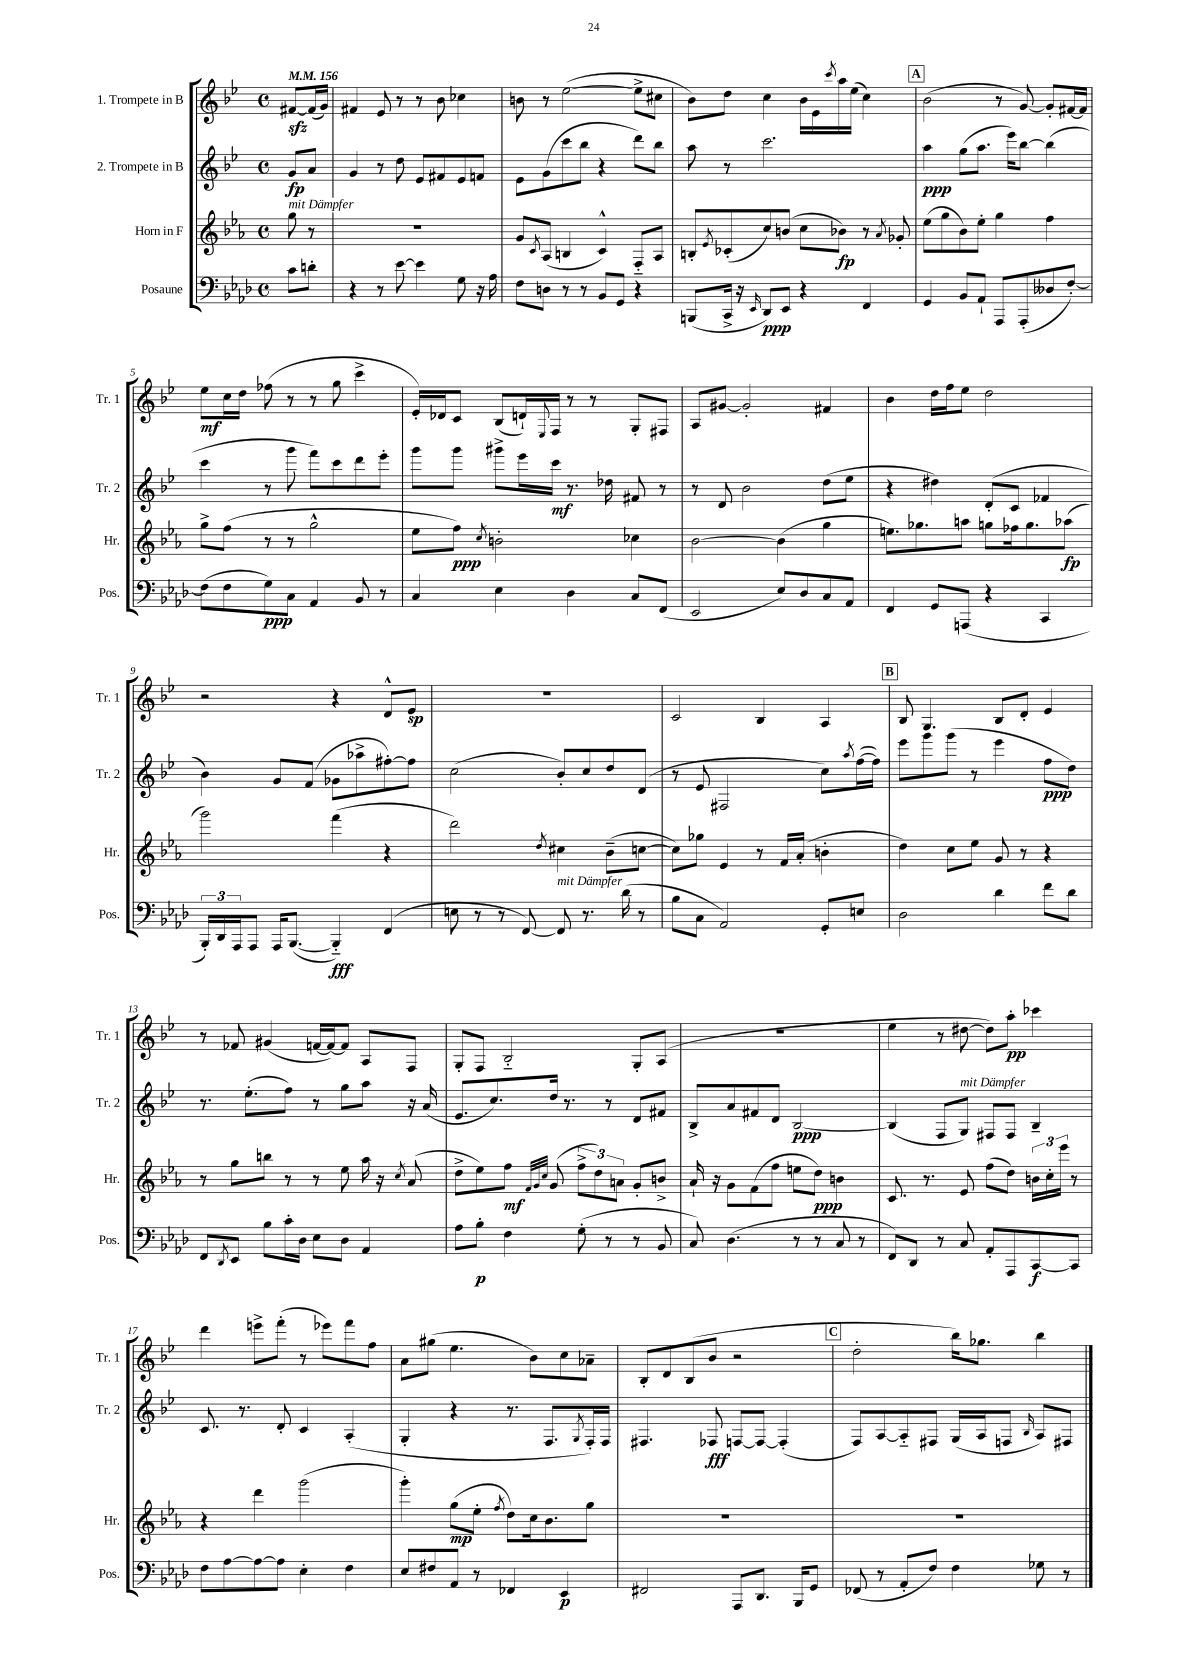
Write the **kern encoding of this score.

**kern	**dynam	**kern	**dynam	**kern	**dynam	**kern	**dynam
*part4	*part4	*part3	*part3	*part2	*part2	*part1	*part1
*staff4	*staff4	*staff3	*staff3	*staff2	*staff2	*staff1	*staff1
*I"Posaune	*	*I"Horn in F	*	*I"2. Trompete in B	*	*I"1. Trompete in B	*
*I'Pos.	*	*I'Hr.	*	*I'Tr. 2	*	*I'Tr. 1	*
*clefF4	*	*clefG2	*	*clefG2	*	*clefG2	*
*k[b-e-a-d-]	*	*k[b-e-a-]	*	*k[b-e-]	*	*k[b-e-]	*
*M4/4	*	*M4/4	*	*M4/4	*	*M4/4	*
*met(c)	*	*met(c)	*	*met(c)	*	*met(c)	*
*MM156	*	*MM156	*	*MM156	*	*MM156	*
=	=	=	=	=	=	=	=
!	!	!LO:TX:a:i:t=mit Dämpfer	!	!	!	!	!
8c\L	.	8gg\	.	8g/L	fp	[8f#Xzz/L	.
8dn'\J	.	8r	.	8a/J	.	(16f#/L]	.
.	.	.	.	.	.	16g/JJ)	.
=1	=1	=1	=1	=1	=1	=1	=1
4r	.	1r	.	4g/	.	4f#X/	.
8r	.	.	.	8r	.	8e-/	.
[8e-\	.	.	.	8dd\	.	8r	.
4e-\]	.	.	.	8e-/L	.	8r	.
.	.	.	.	8f#X/	.	8b-\	.
8G\	.	.	.	8e-/	.	4cc-X\	.
16r	.	.	.	8fn/J	.	.	.
16A-\	.	.	.	.	.	.	.
=2	=2	=2	=2	=2	=2	=2	=2
8F\L	.	8g/L	.	8e-\L	.	8bn\	.
.	.	8qc/	.	.	.	.	.
8Dn\J	.	(8A-/J	.	(8g\	.	8r	.
8r	.	4Bn/	.	8ccc\	.	([2ee-\	.
8r	.	.	.	8bb-\J	.	.	.
8BB-/L	.	4c^^/)	.	4r	.	.	.
8GG/J	.	.	.	.	.	.	.
4r	.	8F/L	.	8ddd\L)	.	8ee-^\L]	.
.	.	8A-/J	.	8bb-\J	.	8cc#X\J	.
=3	=3	=3	=3	=3	=3	=3	=3
(8BBBn/L	.	8Bn'/L	.	8aa\	.	8b-\L)	.
.	.	8qe-/	.	.	.	.	.
16CC^/Jk	.	(8c-X'/	.	8r	.	8dd\J	.
16r	.	.	.	.	.	.	.
16qqEE-/	.	.	.	.	.	.	.
8DD-/L)	ppp	8cc/)	.	2.ccc\	.	4cc\	.
8EE-/J	.	(8bn/J	.	.	.	.	.
4r	.	8cc\L	.	.	.	16b-\LL	.
.	.	.	.	.	.	16e-\	.
.	.	.	.	.	.	8qccc/	.
.	.	8b-X\J)	fp	.	.	16aa\	.
.	.	.	.	.	.	(16ee-\JJ	.
4FF/	.	8r	.	.	.	4cc\)	.
.	.	8qa-/	.	.	.	.	.
.	.	8g-X'/	.	.	.	.	.
!!LO:REH:place=s1:t=A
=4	=4	=4	=4	=4	=4	=4	=4
4GG/	.	(8ee-\L	.	4aa\	ppp	(2b-\	.
.	.	8gg\	.	.	.	.	.
8BB-/L	.	8b-\)	.	(8gg\L	.	.	.
8AA-`/J	.	8ee-'\J	.	8.aa\J	.	.	.
8AAA-/L	.	4gg\	.	.	.	8r	.
.	.	.	.	16eee-\KL)	.	.	.
(8AAA-'/	.	.	.	[8bb-\J	.	[8g/)	.
8D--X/	.	4ff\	.	(4bb-\]	.	8g'/L]	.
[8F'/J)	.	.	.	.	.	[16f#X/L	.
.	.	.	.	.	.	16f#/JJ]	.
!!LO:LB:g=z
=5	=5	=5	=5	=5	=5	=5	=5
(8F\L]	.	8gg^\L	.	4ccc\	.	8ee-\L	mf
8F\	.	(8ff\J	.	.	.	16cc\L	.
.	.	.	.	.	.	16dd\JJ	.
8G\)	ppp	8r	.	8r	.	(8ff-X\	.
8C\J	.	8r	.	8ggg\	.	8r	.
4AA-/	.	2gg^^\	.	8fff\L)	.	8r	.
.	.	.	.	8ccc\	.	8gg\	.
8BB-/	.	.	.	8ddd\	.	4ccc^\	.
8r	.	.	.	8eee-'\J	.	.	.
=6	=6	=6	=6	=6	=6	=6	=6
4C/	.	8ee-\L	.	8ggg\L	.	16e-'/LL)	.
.	.	.	.	.	.	16d-X/J	.
.	.	8ff\J)	ppp	8ggg\J	.	8c/J	.
.	.	8qcc/	.	.	.	.	.
4E-\	.	2bn'\	.	8ggg#X^\L	.	(8B-/L	.
.	.	.	.	16eee-\L	.	16dn`/L)	.
.	.	.	.	.	.	8qqE-/	.
.	.	.	.	16ccc\JJ	mf	16F/JJ	.
4D-\	.	.	.	8.r	.	8r	.
.	.	.	.	.	.	8r	.
.	.	.	.	16dd-X\	.	.	.
8C/L	.	4cc-X\	.	8f#X/	.	8G'/L	.
(8FF/J	.	.	.	8r	.	8F#X/J	.
=7	=7	=7	=7	=7	=7	=7	=7
2EE-/	.	[2b-\	.	8r	.	8A/L	.
.	.	.	.	8d/	.	[8g#X/J	.
.	.	.	.	2b-\	.	2g#'/]	.
8E-/L)	.	(4b-\]	.	.	.	.	.
8D-/	.	.	.	.	.	.	.
8C/	.	4gg\	.	(8dd\L	.	4f#X/	.
8AA-/J	.	.	.	8ee-\J	.	.	.
=8	=8	=8	=8	=8	=8	=8	=8
4FF/	.	8.een\L)	.	4r	.	4b-\	.
.	.	8.gg-X\	.	.	.	.	.
8GG/L	.	.	.	4dd#X\)	.	16dd\LL	.
.	.	.	.	.	.	16ff\J	.
(8AAAn/J	.	8aan\J	.	.	.	8ee-\J	.
4r	.	8ggn\L	.	(8d'/L	.	2dd\	.
.	.	16ff-X\k	.	8c/J	.	.	.
.	.	8.gg\	.	.	.	.	.
4CC/	.	.	.	4f-X/	.	.	.
.	.	(8aa-X\J	fp	.	.	.	.
!!LO:LB:g=z
=9	=9	=9	=9	=9	=9	=9	=9
24BBB-'/LL)	.	2ggg\)	.	4b-\)	.	2r	.
24DD-/	.	.	.	.	.	.	.
24AAA-/J	.	.	.	.	.	.	.
8AAA-/J	.	.	.	.	.	.	.
16AAA-/KL	.	.	.	8g/L	.	.	.
([8.BBB-/J	.	.	.	.	.	.	.
.	.	.	.	(8f/J	.	.	.
4BBB-/])	fff	(4fff\	.	8g-X\L	.	4r	.
.	.	.	.	8aa-X^\	.	.	.
(4FF/	.	4r	.	[8ff#X'\)	.	8d^^/L	.
.	.	.	.	8ff#\J]	.	8e-/J	sp
=10	=10	=10	=10	=10	=10	=10	=10
8En\	.	2ddd\)	.	(2cc\	.	1r	.
8r	.	.	.	.	.	.	.
8r	.	.	.	.	.	.	.
[8FF/)	.	.	.	.	.	.	.
.	.	8qdd/	.	.	.	.	.
!LO:TX:a:i:t=mit Dämpfer	!	!	!	!	!	!	!
8FF/]	.	4cc#X\	.	8b-'/L)	.	.	.
8.r	.	.	.	8cc/	.	.	.
.	.	(8b-~\L	.	8dd/	.	.	.
(16d-\	.	.	.	.	.	.	.
8r	.	[8ccn\J	.	(8d/J	.	.	.
=11	=11	=11	=11	=11	=11	=11	=11
8B-\L	.	8cc\L])	.	8r	.	2c/	.
8C\J	.	8gg-X\J	.	8e-/	.	.	.
2AA-/)	.	4e-/	.	2F#X/	.	.	.
.	.	8r	.	.	.	4B-/	.
.	.	16f/LL	.	.	.	.	.
.	.	(16a-'/JJ	.	.	.	.	.
8GG'/L	.	4bn'\	.	8cc\L)	.	4A/	.
.	.	.	.	8qaa/	.	.	.
8En/J	.	.	.	([16ff\L	.	.	.
.	.	.	.	16ff\JJ])	.	.	.
!!LO:REH:place=s1:t=B
=12	=12	=12	=12	=12	=12	=12	=12
2D-\	.	4dd\)	.	8eee-\L	.	8B-/	.
.	.	.	.	8ggg\	.	4.G/	.
.	.	8cc\L	.	(8ggg\J	.	.	.
.	.	8ee-\J	.	8r	.	.	.
4d-\	.	8g/	.	4eee-\	.	8B-/L	.
.	.	8r	.	.	.	8d'/J	.
8f\L	.	4r	.	8ff\L	ppp	4e-/	.
8d-\J	.	.	.	8dd\J)	.	.	.
!!LO:LB:g=z
=13	=13	=13	=13	=13	=13	=13	=13
8FF/L	.	8r	.	8.r	.	8r	.
8qDD-/	.	.	.	.	.	.	.
8EE-/J	.	8gg\L	.	.	.	8f-X/	.
.	.	.	.	(8.ee-'\L	.	.	.
8B-\L	.	8bbn\J	.	.	.	(4g#X/	.
16c'\L	.	8r	.	8ff\J)	.	.	.
16D-\JJ	.	.	.	.	.	.	.
8E-\L	.	8r	.	8r	.	[16fn/LL	.
.	.	.	.	.	.	16f/J_)	.
8D-\J	.	8ee-\	.	8gg\L	.	8f/J]	.
4AA-/	.	16aa-\	.	8aa\J	.	8A/L	.
.	.	16r	.	.	.	.	.
.	.	8qcc/	.	.	.	.	.
.	.	(8a-/	.	16r	.	8F/J	.
.	.	.	.	(16a/	.	.	.
=14	=14	=14	=14	=14	=14	=14	=14
8A-\L	.	8dd^\L	.	8.e-/L	.	8G'/L	.
8B-'\J	p	8ee-\)	.	.	.	8F/J	.
.	.	.	.	8.cc/)	.	.	.
4F\	.	8ff\J	mf	.	.	2B-/	.
.	.	32qqf/LLL	.	.	.	.	.
.	.	32qqg/	.	.	.	.	.
.	.	32qqcc/JJJ	.	.	.	.	.
.	.	(8g/	.	16dd/Jk	.	.	.
.	.	.	.	8.r	.	.	.
(8G'\	.	12ff^\L	.	.	.	.	.
.	.	12dd\)	.	.	.	.	.
8r	.	.	.	8r	.	.	.
.	.	12an\J	.	.	.	.	.
8r	.	8g'/L	.	8d/L	.	8G'/L	.
8BB-/	.	8bn^/J	.	8f#X/J	.	(8A/J	.
=15	=15	=15	=15	=15	=15	=15	=15
8C/)	.	16a-`/	.	8B-^/L	.	1r	.
.	.	16r	.	.	.	.	.
(4.D-\	.	8g\L	.	8a/	.	.	.
.	.	(8f\	.	8f#X/	.	.	.
.	.	8ff\J	.	8d/J	.	.	.
8r	.	8een\L	.	[2B-/	ppp	.	.
8r	.	8dd\J)	ppp	.	.	.	.
8C/	.	4bn\	.	.	.	.	.
8r	.	.	.	.	.	.	.
=16	=16	=16	=16	=16	=16	=16	=16
8FF/L)	.	8.c/	.	(4B-/]	.	4ee-\	.
8DD-/J	.	.	.	.	.	.	.
.	.	8.r	.	.	.	.	.
8r	.	.	.	8F/L	.	8r	.
!	!	!	!	!LO:TX:a:i:t=mit Dämpfer	!	!	!
8C/	.	8e-/	.	8G/J)	.	[8dd#X\	.
8AA-'/L	.	(8ff\L	.	8F#X/L	.	8dd#\L])	.
8AAA-/	.	8dd\J)	.	8F#/J	.	8aa'\J	pp
[8CC/	f	24bn\LL	.	4B-~/	.	4ccc-X\	.
.	.	24cc'\	.	.	.	.	.
.	.	24eee-\JJ	.	.	.	.	.
8CC/J]	.	8r	.	.	.	.	.
!!LO:LB:g=z
=17	=17	=17	=17	=17	=17	=17	=17
8F\L	.	4r	.	8.c/	.	4ddd\	.
[8A-\	.	.	.	.	.	.	.
.	.	.	.	8.r	.	.	.
8A-\_	.	4ddd\	.	.	.	8eeen^\L	.
8A-\J]	.	.	.	8d'/	.	(8fff'\J	.
4E-'\	.	(2ggg\	.	4c/	.	8r	.
.	.	.	.	.	.	8eee-X\L)	.
4F\	.	.	.	(4A'/	.	8fff\	.
.	.	.	.	.	.	8ff\J	.
=18	=18	=18	=18	=18	=18	=18	=18
8E-/L	.	4ggg'\)	.	4G'/	.	8a\L	.
8F#X/	.	.	.	.	.	(8gg#X\J	.
8AA-/J	.	(8gg\L	mp	4r	.	4.ee-\	.
8r	.	8ee-'\J	.	.	.	.	.
.	.	8qff/	.	.	.	.	.
4FF-X/	.	8dd\L)	.	8.r	.	.	.
.	.	16cc\k	.	.	.	8b-\L)	.
.	.	8.b-\	.	8.F/L	.	.	.
4EE-/	p	.	.	.	.	8cc\	.
.	.	.	.	8qG/	.	.	.
.	.	8gg\J	.	16F'/L)	.	8a-X~\J	.
.	.	.	.	16F/JJ	.	.	.
=19	=19	=19	=19	=19	=19	=19	=19
2FF#X/	.	1r	.	4.F#X/	.	8B-'/L	.
.	.	.	.	.	.	8d/	.
.	.	.	.	.	.	(8B-/	.
.	.	.	.	8F-X/	fff	8b-/J	.
8AAA-/L	.	.	.	[8Fn/L	.	2r	.
8.DD-/J	.	.	.	8F/J_	.	.	.
.	.	.	.	(4F'/]	.	.	.
16BBB-/KL	.	.	.	.	.	.	.
8GG/J	.	.	.	.	.	.	.
!!LO:REH:place=s1:t=C
=20	=20	=20	=20	=20	=20	=20	=20
(8FF-X/	.	1r	.	8F/L)	.	2dd'\	.
8r	.	.	.	[8A/	.	.	.
8AA-'/L	.	.	.	8A/]	.	.	.
8F/J)	.	.	.	8F#X/J	.	.	.
4F\	.	.	.	(16G/LL	.	16bb-\KL)	.
.	.	.	.	16A/J	.	8.gg-X\J	.
.	.	.	.	8Fn/J	.	.	.
.	.	.	.	16qqB-/	.	.	.
8G-X\	.	.	.	8A/L)	.	4bb-\	.
8r	.	.	.	8F#X/J	.	.	.
==	==	==	==	==	==	==	==
*-	*-	*-	*-	*-	*-	*-	*-
